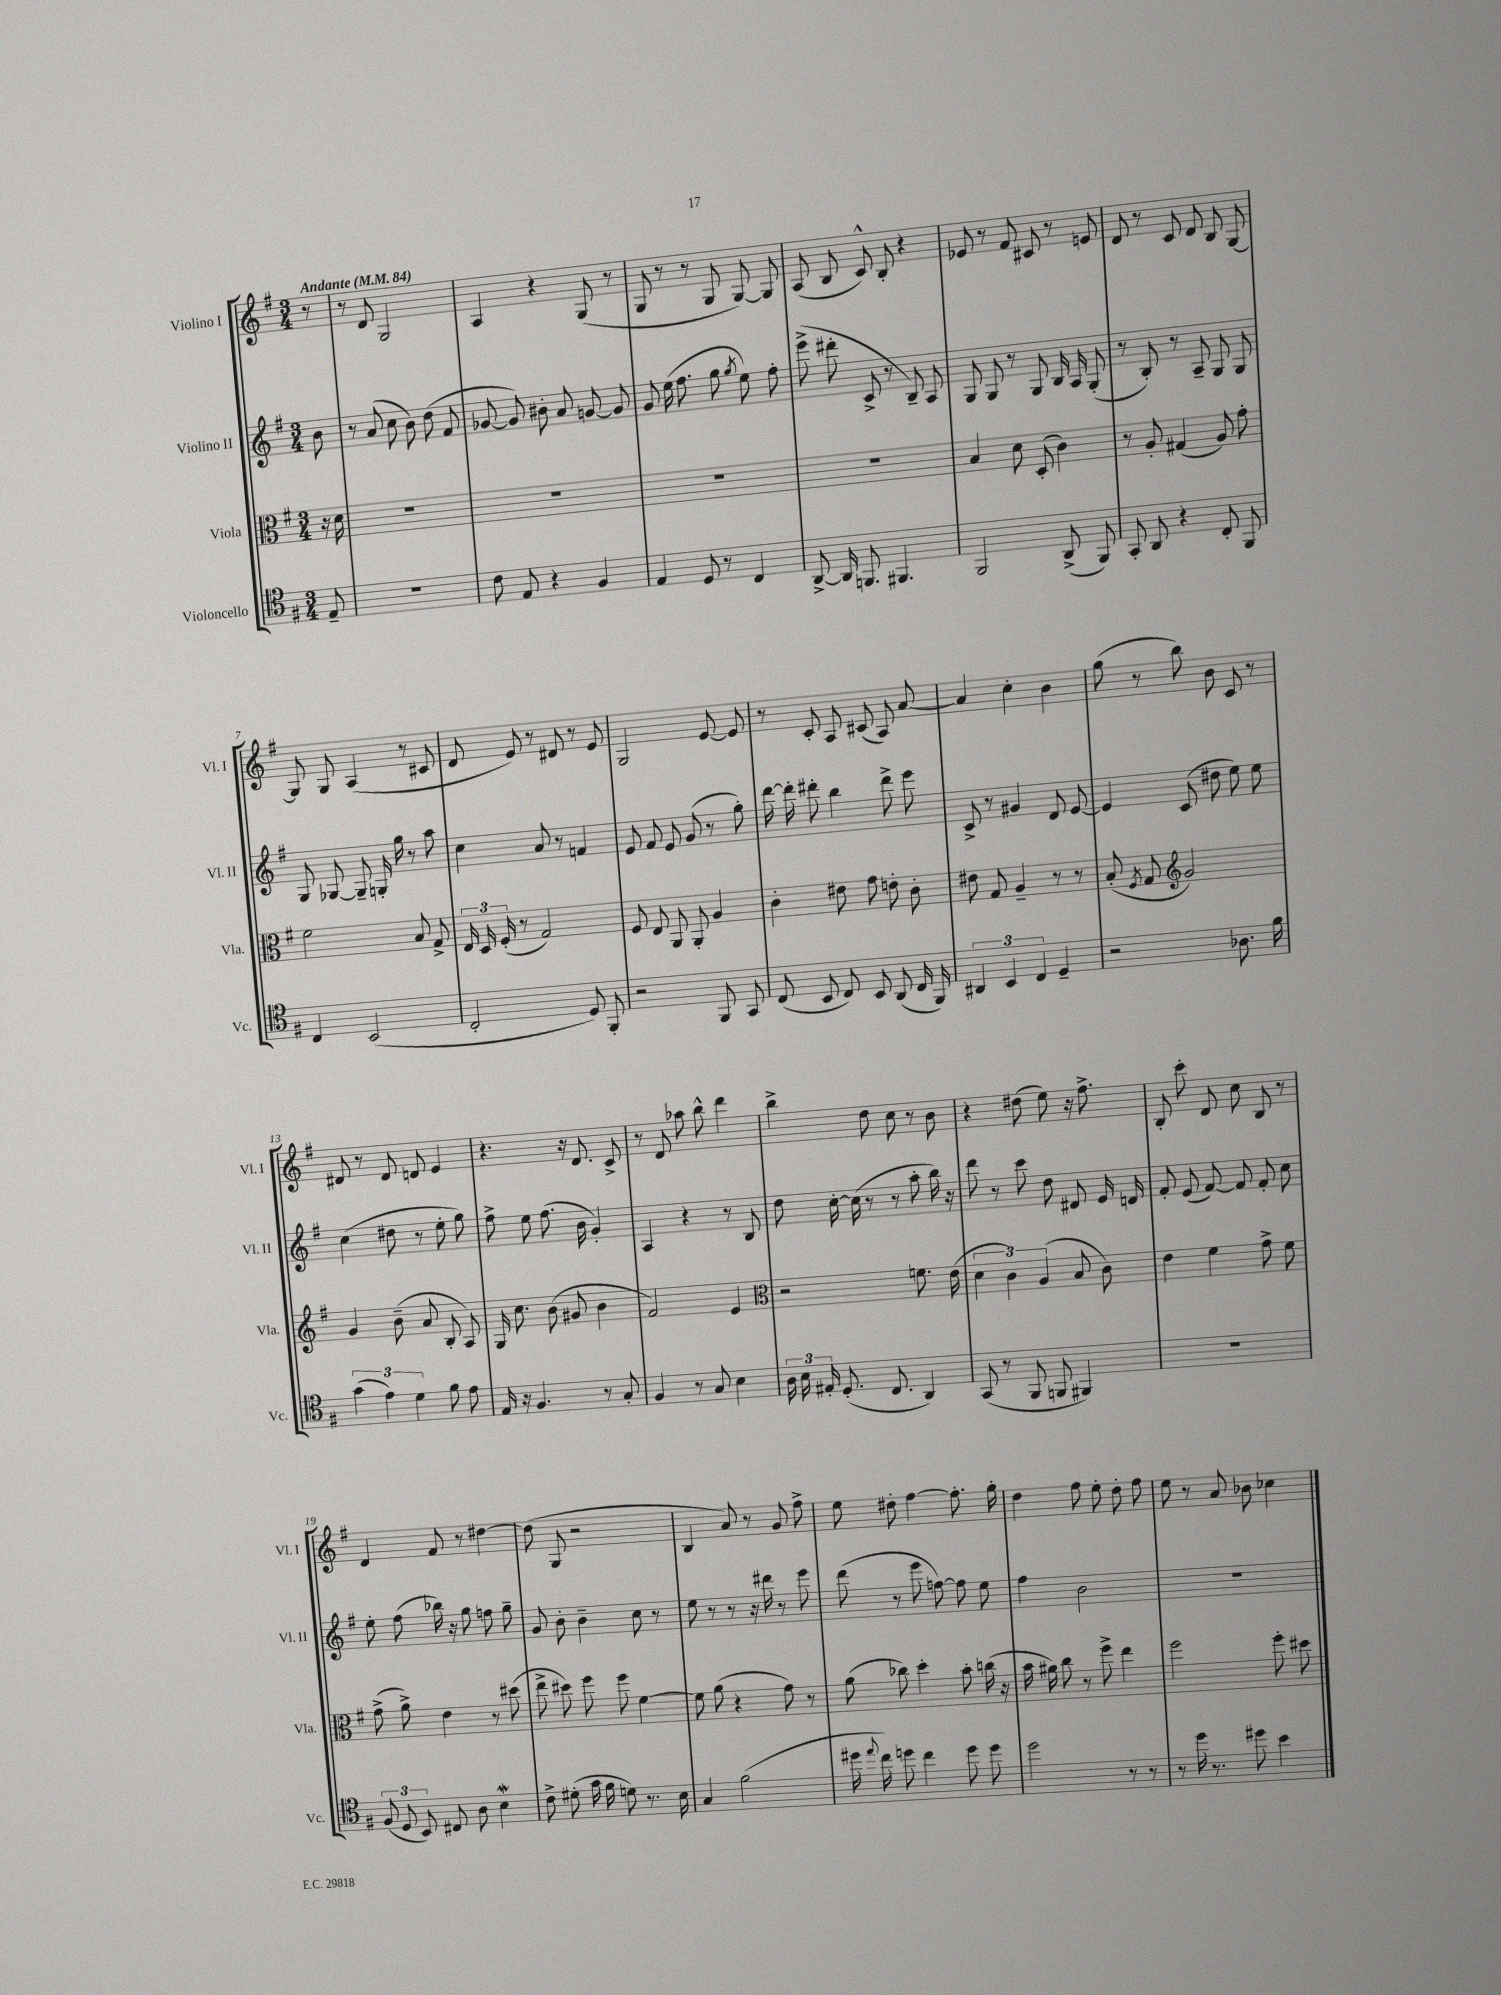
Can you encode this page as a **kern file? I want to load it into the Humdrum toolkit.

**kern	**kern	**kern	**kern
*staff4	*staff3	*staff2	*staff1
*clefC4	*clefC3	*clefG2	*clefG2
*k[f#]	*k[f#]	*k[f#]	*k[f#]
*M3/4	*M3/4	*M3/4	*M3/4
*MM84	*MM84	*MM84	*MM84
8E~/	16r	8b\	8r
.	16d\	.	.
=	=	=	=
2.r	2.r	8r	8r
.	.	(8a/	8d/
.	.	8cc\	2G/
.	.	8b\)	.
.	.	(8dd\	.
.	.	8f#/	.
=	=	=	=
8c\	2.r	[8g-/	4A/
8E/	.	8g-/])	.
4r	.	8b#'\	4r
.	.	8a/	.
4F#/	.	[8g/	(8G/
.	.	8g/]	8r
=	=	=	=
4E/	2.r	8g/	8G/
.	.	(16ee\	8r
.	.	8.ff#\	.
8D/	.	.	8r
8r	.	8gg\	8G/
.	.	8qgg/	.
4C/	.	8ee\)	[8G/)
.	.	8ff#'\	8G/]
=	=	=	=
[8AA^/	2.r	(8eee^\	(8A/
16AA/]	.	8ddd#'\	8B/
8.FF/	.	.	.
.	.	8c^/	8c^^/)
4.FF#/	.	8r	8B'/
.	.	8B~/)	4r
.	.	8A/	.
=	=	=	=
2FF#/	4B/	8G/	8e-/
.	.	8G/	8r
.	8d\	8r	8f#/
.	(8D'/	8G/	8c#/
(8AA^/	4c\)	16B/	8r
.	.	16A/	.
8FF#/)	.	(8G'/	8e/
=	=	=	=
8GG'/	8r	8r	8d/
8AA/	8A'/	8B'/)	8r
4r	(4G#/	8r	8c/
.	.	8A~/	8d/
8C'/	8A/)	8G/	8B/
8FF#/	8g'\	8G/	[8G/
=	=	=	=
4C/	2f#\	8G/	8G/]
.	.	[8G-/	8G/
(2BB/	.	8G-~/]	(4A/
.	.	16G'/	.
.	.	16gg\	.
.	8B/	8r	8r
.	8G^/	8aa\	8c#/
=	=	=	=
2C'/	24E/	4cc\	8d/
.	24D/	.	.
.	(24F#'/	.	.
.	8r	.	8e/)
.	2G/)	8a/	8r
.	.	8r	8d#/
8D/)	.	4f/	8r
8FF#'/	.	.	8e/
=	=	=	=
2r	8F#/	8e/	2G/
.	8E/	8f#/	.
.	8AA/	8e/	.
.	8AA'/	(8g/	.
8FF#/	4A/	8r	[8e/
8GG/	.	8gg'\)	8e/]
=	=	=	=
(8C/	4c'\	[16ddd\	8r
.	.	16ddd'\]	.
8BB/	.	8ddd#'\	8c'/
8C/)	8e#\	4bb\	8A/
8BB/	8g\	.	(8c#/
(8AA/	8e'\	8ddd#^\	8A/)
16C/	8c'\	8eee\	[8a/
16FF#/)	.	.	.
=	=	=	=
6AA#/	8e#\	8c^/	4a/]
.	8G/	8r	.
6BB/	.	.	.
.	4A~/	4g#/	4cc'\
6C/	.	.	.
4D~/	8r	8d/	4b\
.	8r	[8e/	.
=	=	=	=
2r	(8B'/	4e/]	(8gg\
.	8qF#/	.	.
.	8G/	.	8r
*	*clefG2	*	*
.	2g/)	(8c/	8bb\)
.	.	8dd#\	8b\
8.A-\	.	8ee\)	8c/
.	.	8ee\	8r
16f#\	.	.	.
=	=	=	=
(6g\	4g/	(4cc\	8d#/
.	.	.	8r
6e\)	.	.	.
.	(8b~\	8dd#\	8d#/
6d\	.	.	.
.	8a/	8r	8d/
8f#\	8B'/	8ee'\	4e/
8e\	8A/)	8gg\)	.
=	=	=	=
16E/	16G/	8ff#^\	4.r
16r	8.cc\	.	.
4.F#/	.	8ee\	.
.	(8b\	(8.ff#\	.
.	8g#/	.	16r
.	.	16b\	8.d/
8r	4b\	4g'/)	.
8G'/	.	.	8c^/
=	=	=	=
4F#/	2f#/)	4A/	8r
.	.	.	8d/
8r	.	4r	8aa-\
8G/	.	.	8bb^^\
4B\	4e/	8r	4ddd\
.	.	8B/	.
=	=	=	=
*	*clefC3	*	*
24A\	2r	8dd\	4bb^\
24B\	.	.	.
24E#'/	.	.	.
(8.D'/	.	[16cc'\	.
.	.	(16cc\]	.
.	.	8r	8dd\
8.C/	.	.	.
.	.	8r	8cc\
4AA/)	8.f\	8aa'\	8r
.	.	16bb\)	8b\
.	(16e\	16r	.
=	=	=	=
(8GG/	6d\	8ddd\	4r
8r	.	8r	.
.	6c\)	.	.
8FF#/	.	8ccc\	(8dd#\
.	(6A/	.	.
8FF/	.	8dd\	8ee\)
4FF#/)	8B/	8d#/	16r
.	.	.	8.ff#^\
.	8c\)	16e/	.
.	.	16d/	.
=	=	=	=
2.r	4e\	8f#'/	8B'/
.	.	(8e/	8ccc'\
.	4f#\	[8f#/)	8d/
.	.	8f#/]	8cc\
.	8g^\	8f#'/	8B/
.	8f#\	8cc\	8r
=	=	=	=
(12F#/	(8g^\	8ee'\	4d/
12D/	.	.	.
.	8a^\)	(8ff#\	.
12BB/)	.	.	.
8C#/	4e\	16bb-\)	8f#/
.	.	16r	.
8A\	.	8gg\	8r
4B\	8r	8ff\	[4dd#\
.	(8dd#\	8gg~\	.
=	=	=	=
8c^\	8ee^\	8g/	(8dd#\]
(8d#'\	8dd#\)	8b'\	8G/
16g\	8ff#\	4b~\	2r
16f#\	.	.	.
8d\)	8ff#\	.	.
8.r	[4f#\	8cc\	.
.	.	8r	.
16B\	.	.	.
=	=	=	=
4G/	8f#\]	8ee\	4B/
.	(8a\	8r	.
(2f#\	4r	8r	8a/)
.	.	16r	8r
.	.	16ddd#\	.
.	8g\)	8r	8g/
.	8r	8eee\	8ff#^\
=	=	=	=
16dd#\	(8a\	(8ddd\	8ee\
8qqee/	.	.	.
16cc\)	.	.	.
8dd\	8cc-\)	8r	8dd#'\
4cc\	4dd'\	8eee\	[4ff#\
.	.	[8ff\)	.
8dd\	8b'\	8ff\]	8.ff#'\]
8dd\	(16cc\	8ee\	.
.	16r	.	16gg'\
=	=	=	=
2dd\	16b\	4ff#\	4dd\
.	16a#\)	.	.
.	8cc\	.	.
.	8r	2b\	8ff#\
.	8ff#^\	.	8ee'\
8r	4ee\	.	8dd'\
8r	.	.	8ff#\
=	=	=	=
8r	2ff#\	2.r	8ee\
16dd\	.	.	8r
8.r	.	.	.
.	.	.	8a/
8dd#\	.	.	8b-\
4b\	8ff#'\	.	4cc-\
.	8dd#\	.	.
==	==	==	==
*-	*-	*-	*-
